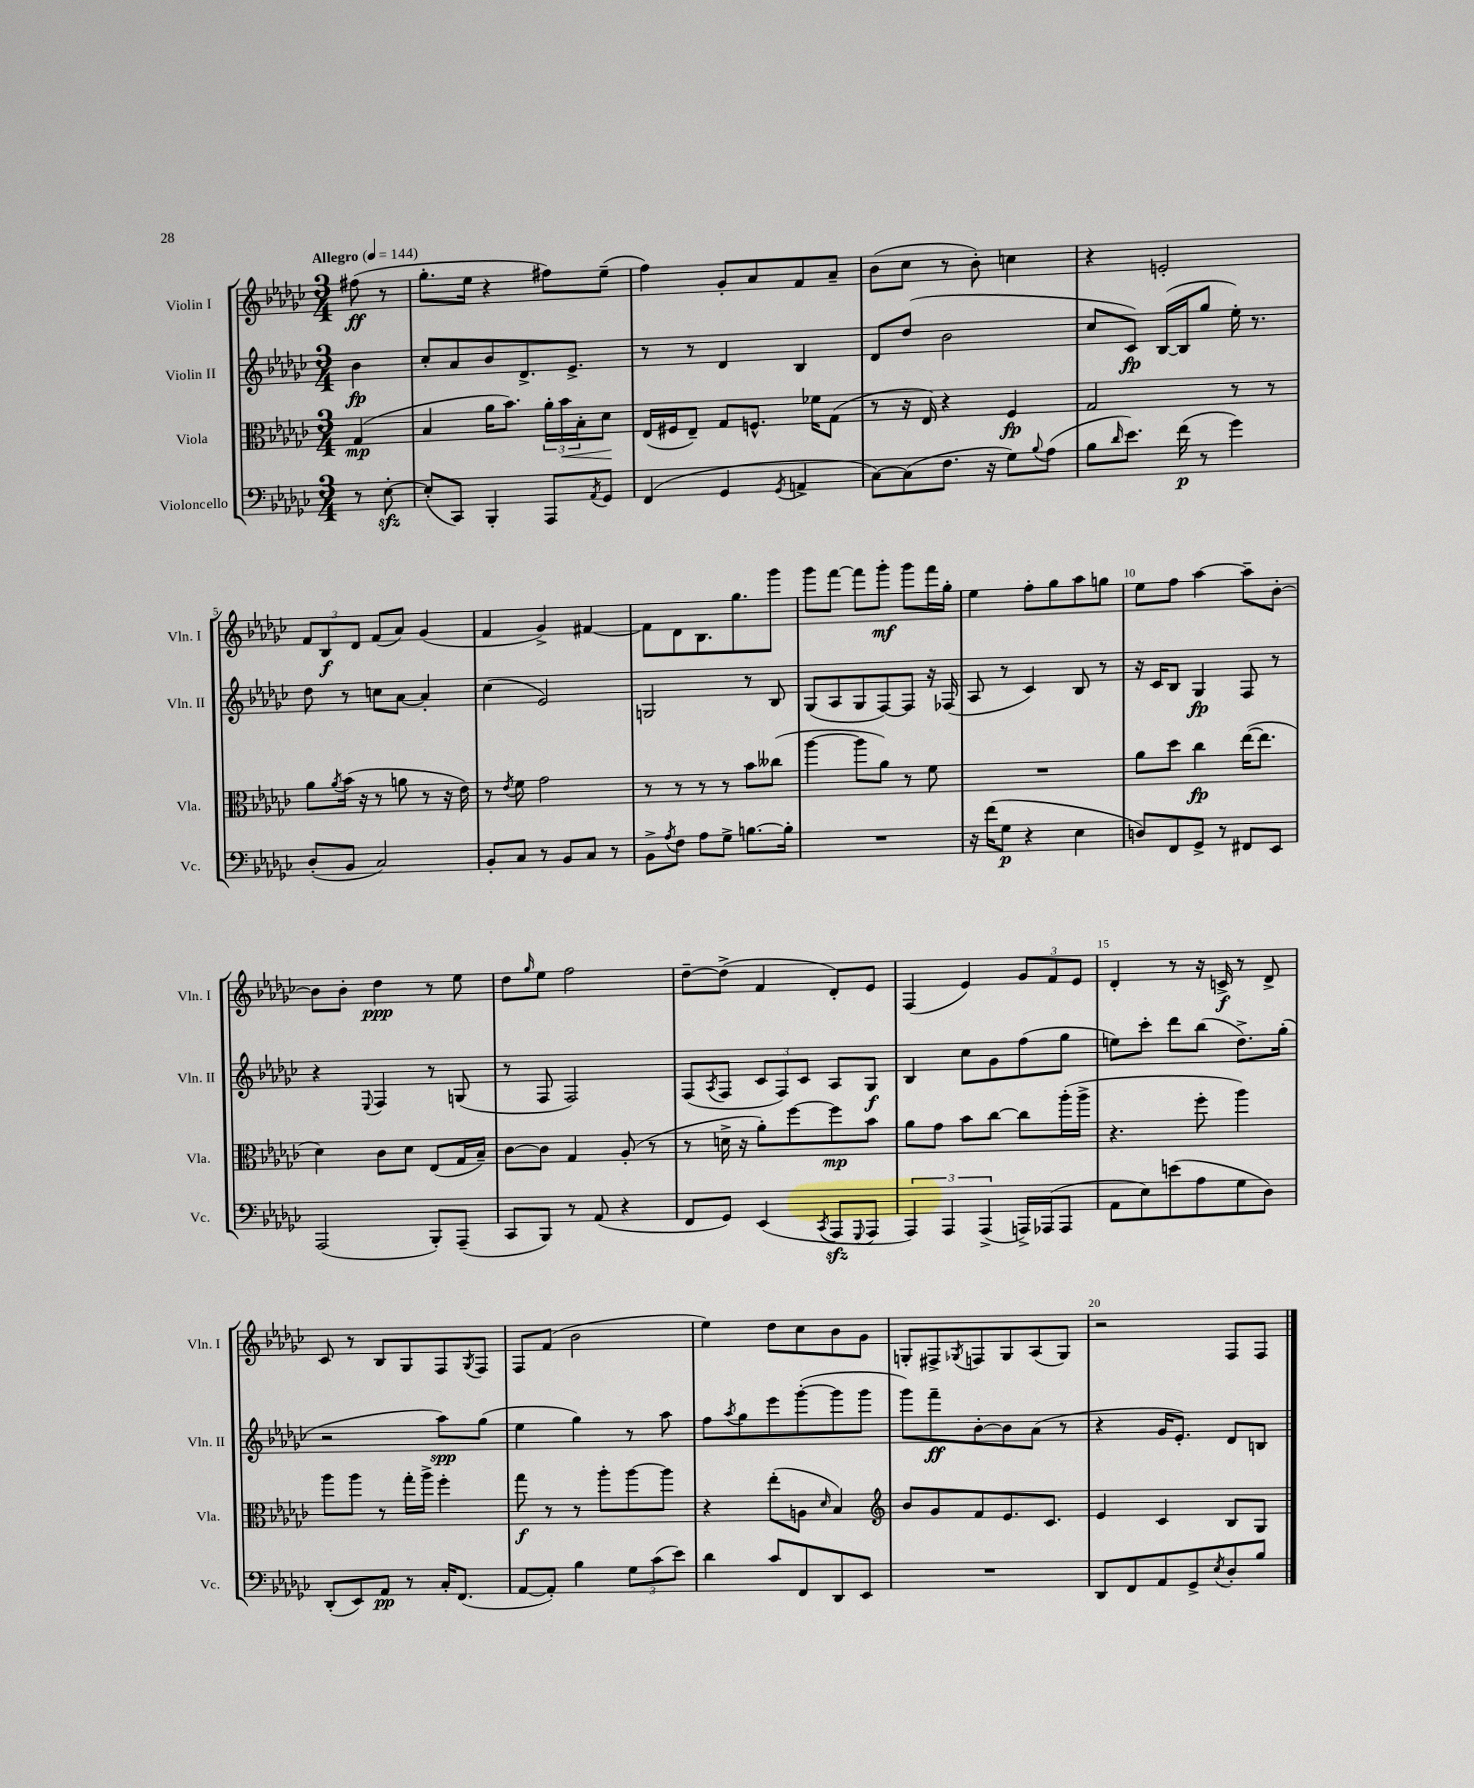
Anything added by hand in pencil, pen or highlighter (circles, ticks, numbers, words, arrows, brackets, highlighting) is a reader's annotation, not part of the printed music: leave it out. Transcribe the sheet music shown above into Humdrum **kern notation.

**kern	**dynam	**kern	**dynam	**kern	**dynam	**kern	**dynam
*part4	*part4	*part3	*part3	*part2	*part2	*part1	*part1
*staff4	*staff4	*staff3	*staff3	*staff2	*staff2	*staff1	*staff1
*I"Violoncello	*	*I"Viola	*	*I"Violin II	*	*I"Violin I	*
*I'Vc.	*	*I'Vla.	*	*I'Vln. II	*	*I'Vln. I	*
*clefF4	*	*clefC3	*	*clefG2	*	*clefG2	*
*k[b-e-a-d-g-c-]	*	*k[b-e-a-d-g-c-]	*	*k[b-e-a-d-g-c-]	*	*k[b-e-a-d-g-c-]	*
*M3/4	*	*M3/4	*	*M3/4	*	*M3/4	*
*MM144	*	*MM144	*	*MM144	*	*MM144	*
=	=	=	=	=	=	=	=
!	!	!	!	!	!	!LO:TX:a:B:t=Allegro	!
8r	.	(4G-/	mp	4b-\	fp	(8ff#X\	ff
[8E-zz'\	.	.	.	.	.	8r	.
=1	=1	=1	=1	=1	=1	=1	=1
(8E-'/L]	.	4B-/	.	8cc-'/L	.	8.gg-'\L	.
8CC-/J)	.	.	.	8a-/	.	.	.
.	.	.	.	.	.	16ee-\Jk	.
4BBB-'/	.	16a-\KL	.	8b-/	.	4r	.
.	.	8.b-\J)	.	.	.	.	.
.	.	.	.	8.d-^/	.	.	.
8AAA-/L	.	24a-'\LL	.	.	.	8ff#X\L)	.
!	!	!	!LO:HP:b	!	!	!	!
.	.	24b-\	<	.	.	.	.
.	.	.	.	8.e-^/J	.	.	.
.	.	24B-'\J	.	.	.	.	.
8qAA-/	.	.	.	.	.	.	.
8GG-/J	.	8d-\J	.	.	.	(8ee-~\J	.
.	.	.	[	.	.	.	.
=2	=2	=2	=2	=2	=2	=2	=2
(4FF/	.	(16E-/LL	.	8r	.	4ff\)	.
.	.	16F#X/J	.	.	.	.	.
.	.	8E-~/J)	.	8r	.	.	.
4GG-/	.	8G-/L	.	4d-/	.	8g-'/L	.
.	.	8.Fn^^/J	.	.	.	8a-/	.
8qGG-/	.	.	.	.	.	.	.
4AAn^/	.	.	.	4B-/	.	8f/	.
.	.	16f-X\KL	.	.	.	.	.
.	.	(8G-\J	.	.	.	8a-~/J	.
=3	=3	=3	=3	=3	=3	=3	=3
[8C-\L)	.	8r	.	8d-/L	.	(8b-\L	.
(8C-\]	.	16r	.	(8dd-/J	.	8cc-\J	.
.	.	16E-/)	.	.	.	.	.
8.F\J	.	4r	.	2b-\	.	8r	.
.	.	.	.	.	.	8b-'\)	.
16r	.	.	.	.	.	.	.
8G-\L)	.	4F/	fp	.	.	4ccn\	.
8qqB-/	.	.	.	.	.	.	.
(8A-\J	.	.	.	.	.	.	.
=4	=4	=4	=4	=4	=4	=4	=4
8B-\L	.	2G-/	.	8cc-/L	.	4r	.
16qqd-/	.	.	.	.	.	.	.
8.e-\J)	.	.	.	8c-/J)	fp	.	.
.	.	.	.	([16B-/LL	.	2en'/	.
(16f\	p	.	.	16B-/J]	.	.	.
8r	.	.	.	8gg-/J	.	.	.
4g-\)	.	8r	.	16ee-'\)	.	.	.
.	.	.	.	8.r	.	.	.
.	.	8r	.	.	.	.	.
!!LO:LB:g=z
=5	=5	=5	=5	=5	=5	=5	=5
(8D-'/L	.	8a-\L	.	8dd-\	.	12f/L	.
.	.	.	.	.	.	12B-/	f
.	.	8qa-/	.	.	.	.	.
8BB-/J	.	(16b-\Jk	.	8r	.	.	.
.	.	.	.	.	.	12d-/J	.
.	.	16r	.	.	.	.	.
2C-/)	.	8r	.	8ccn\L	.	(8f/L	.
.	.	8an\	.	[8a-\J	.	8a-/J)	.
.	.	8r	.	4a-'/]	.	(4g-/	.
.	.	16r	.	.	.	.	.
.	.	16e-\)	.	.	.	.	.
=6	=6	=6	=6	=6	=6	=6	=6
8BB-'/L	.	8r	.	(4cc-\	.	4f/	.
.	.	8qe-/	.	.	.	.	.
8C-/J	.	8f\	.	.	.	.	.
8r	.	2g-\	.	2e-/)	.	4g-^/)	.
8BB-/L	.	.	.	.	.	.	.
8C-/J	.	.	.	.	.	[4f#X/	.
8r	.	.	.	.	.	.	.
=7	=7	=7	=7	=7	=7	=7	=7
8BB-^\L	.	8r	.	2Gn/	.	8f#\L]	.
8qA-/	.	.	.	.	.	.	.
8F\J	.	8r	.	.	.	8d-\	.
8A-\L	.	8r	.	.	.	8.B-\	.
8G-^\J	.	8r	.	.	.	.	.
.	.	.	.	.	.	8.gg-\	.
[8.Bn\L	.	8b-\L	.	8r	.	.	.
.	.	(8cc--X\J	.	8B-/	.	8ggg-\J	.
16B'\Jk]	.	.	.	.	.	.	.
=8	=8	=8	=8	=8	=8	=8	=8
2.r	.	[4aa-\	.	(8G-/L	.	8ggg-\L	.
.	.	.	.	8A-/	.	[8fff\J	.
.	.	8aa-\L]	.	8G-/	.	8fff\L]	.
.	.	8a-\J)	.	[8F/)	.	8ggg-'\J	mf
.	.	8r	.	8F/J]	.	8ggg-\L	.
.	.	8f\	.	16r	.	16fff\L	.
.	.	.	.	(16F-X/	.	16gg-'\JJ	.
=9	=9	=9	=9	=9	=9	=9	=9
16r	.	2.r	.	8A-/	.	4ee-\	.
(16f\KL	.	.	.	.	.	.	.
8G-\J	p	.	.	8r	.	.	.
4r	.	.	.	4c-/)	.	8ff'\L	.
.	.	.	.	.	.	8gg-\	.
4E-\	.	.	.	8B-/	.	8aa-\	.
.	.	.	.	8r	.	8ggn\J	.
=10	=10	=10	=10	=10	=10	=10	=10
8Dn/L)	.	8a-\L	.	16r	.	8ee-\L	.
.	.	.	.	16c-/KL	.	.	.
8FF/	.	8dd-\J	.	8B-/J	.	8ff\J	.
8GG-^/J	.	4cc-\	fp	4G-/	fp	[4aa-\	.
8r	.	.	.	.	.	.	.
8FF#X/L	.	([16ee-\KL	.	8F/	.	8aa-~\L]	.
.	.	8.ee-\J]	.	.	.	.	.
8EE-/J	.	.	.	8r	.	[8b-'\J	.
!!LO:LB:g=z
=11	=11	=11	=11	=11	=11	=11	=11
(2AAA-/	.	4d-\)	.	4r	.	8b-\L]	.
.	.	.	.	.	.	8b-'\J	.
.	.	.	.	8qqE-/	.	.	.
.	.	8c-\L	.	4F/	.	4dd-\	ppp
.	.	8d-\J	.	.	.	.	.
8BBB-'/L)	.	(8E-/L	.	8r	.	8r	.
(8AAA-~/J	.	16G-/L	.	(8Gn/	.	8ee-\	.
.	.	16B-~/JJ)	.	.	.	.	.
=12	=12	=12	=12	=12	=12	=12	=12
8CC-/L	.	[8c-\L	.	8r	.	8dd-\L	.
.	.	.	.	.	.	16qqgg-/	.
8BBB-/J)	.	8c-\J]	.	8F/	.	8ee-\J	.
8r	.	4G-/	.	2F/)	.	2ff\	.
(8AA-/	.	.	.	.	.	.	.
4r	.	(8A-'/	.	.	.	.	.
.	.	8r	.	.	.	.	.
=13	=13	=13	=13	=13	=13	=13	=13
8FF/L	.	8r	.	(8F/L	.	[8dd-~\L	.
.	.	.	.	8qA-/	.	.	.
8GG-/J)	.	16dn^\	.	8F/J	.	(8dd-^\J]	.
.	.	16r	.	.	.	.	.
(4EE-/	.	8a-'\L)	.	12c-/L	.	4f/	.
.	.	.	.	12F/)	.	.	.
.	.	[8ff\	.	.	.	.	.
.	.	.	.	12c-/J	.	.	.
8qCC-/	.	.	.	.	.	.	.
8AAA-zz/L	.	8ff\]	mp	8A-/L	.	8d-'/L)	.
8qqGGG-/	.	.	.	.	.	.	.
8AAA-/J	.	8b-\J	.	8G-/J	f	8e-/J	.
=14	=14	=14	=14	=14	=14	=14	=14
6AAA-/)	.	8a-\L	.	4B-/	.	(4F/	.
.	.	8g-\J	.	.	.	.	.
6AAA-/	.	.	.	.	.	.	.
.	.	8b-\L	.	8cc-\L	.	4e-/)	.
(6AAA-^/	.	.	.	.	.	.	.
.	.	[8cc-\J	.	8g-\	.	.	.
16AAAn^/LL)	.	8cc-\L]	.	(8ff\	.	12g-/L	.
(16AAA-X/J	.	.	.	.	.	.	.
.	.	.	.	.	.	12f/	.
8AAA-/J	.	(16aa-'\L	.	8gg-\J	.	.	.
.	.	.	.	.	.	12e-/J	.
.	.	16aa-^\JJ	.	.	.	.	.
=15	=15	=15	=15	=15	=15	=15	=15
8AA-\L	.	4.r	.	8een\L)	.	4d-'/	.
8E-\)	.	.	.	8ccc-'\J	.	.	.
(8en\	.	.	.	8ddd-\L	.	8r	.
8A-\	.	8ff'\	.	(8bb-\J	.	16r	.
.	.	.	.	.	.	16cn^/	f
8G-\	.	4aa-\)	.	8.dd-^\L)	.	8r	.
8D-\J)	.	.	.	.	.	8d-^/	.
.	.	.	.	(16gg-'\Jk	.	.	.
!!LO:LB:g=z
=16	=16	=16	=16	=16	=16	=16	=16
(8DD-'/L	.	8aa-\L	.	2r	.	8c-/	.
8EE-/)	.	8aa-\J	.	.	.	8r	.
8AA-/J	pp	8r	.	.	.	8B-/L	.
8r	.	16gg-'\LL	.	.	.	8G-/	.
.	.	16aa-^\JJ	.	.	.	.	.
16C-'/KL	.	4ff'\	.	8aa-\L)	spp	8F/	.
(8.FF/J	.	.	.	.	.	.	.
.	.	.	.	.	.	8qG-/	.
.	.	.	.	(8gg-\J	.	8F/J	.
=17	=17	=17	=17	=17	=17	=17	=17
[8AA-/L	.	8gg-\	f	4ee-\	.	8F/L	.
8AA-'/J])	.	8r	.	.	.	(8f/J	.
4B-\	.	8r	.	4gg-\)	.	2b-\	.
.	.	8aa-'\L	.	.	.	.	.
12G-\L	.	[8aa-\	.	8r	.	.	.
(12c-\	.	.	.	.	.	.	.
.	.	8aa-\J]	.	8aa-\	.	.	.
12e-\J)	.	.	.	.	.	.	.
=18	=18	=18	=18	=18	=18	=18	=18
4d-\	.	4r	.	8ff\L	.	4ee-\)	.
.	.	.	.	8qaa-/	.	.	.
.	.	.	.	8gg-\	.	.	.
8c-/L	.	(8ee-'\L	.	8eee-\	.	8dd-\L	.
8FF/	.	8An\J	.	([8ggg-'\	.	8cc-\	.
.	.	16qqd-/	.	.	.	.	.
8DD-/	.	4B-/)	.	8ggg-\]	.	8b-\	.
8EE-/J	.	.	.	8ggg-\J	.	8g-\J	.
=19	=19	=19	=19	=19	=19	=19	=19
*	*	*clefG2	*	*	*	*	*
2.r	.	8b-/L	.	8ggg-\L)	.	8Gn'/L	.
.	.	8g-/	.	8fff~\	ff	8F#X^/	.
.	.	.	.	.	.	8qG-X/	.
.	.	8f/	.	[8b-'\	.	8Fn/	.
.	.	8.e-/	.	8b-\]	.	8G-/	.
.	.	.	.	(8a-\J	.	(8A-/	.
.	.	8.c-/J	.	.	.	.	.
.	.	.	.	8r	.	8G-/J)	.
=20	=20	=20	=20	=20	=20	=20	=20
8DD-/L	.	4e-/	.	4r	.	2r	.
8FF/	.	.	.	.	.	.	.
8AA-/	.	4c-/	.	16g-/KL	.	.	.
.	.	.	.	8.e-'/J)	.	.	.
8GG-^/	.	.	.	.	.	.	.
8qE-/	.	.	.	.	.	.	.
8D-'/	.	8B-/L	.	8d-/L	.	8F/L	.
8B-/J	.	8G-/J	.	8Bn/J	.	8F/J	.
==	==	==	==	==	==	==	==
*-	*-	*-	*-	*-	*-	*-	*-
